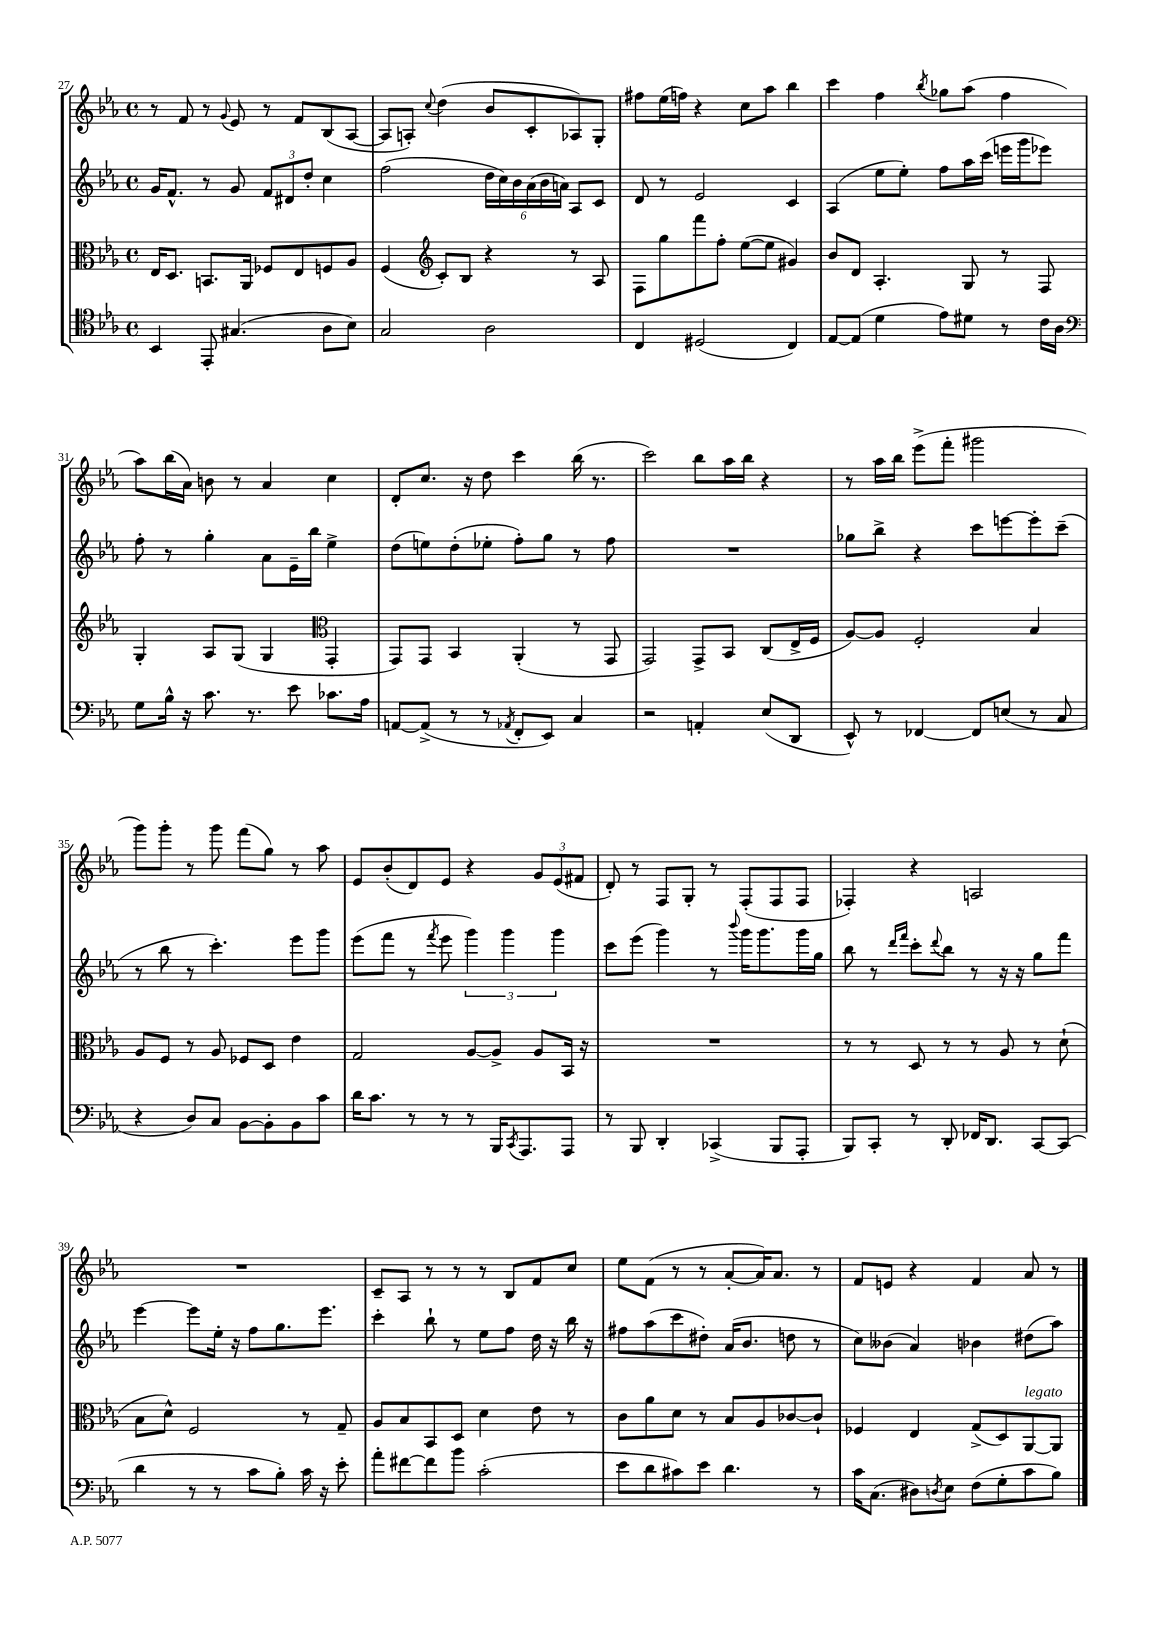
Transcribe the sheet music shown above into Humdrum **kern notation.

**kern	**kern	**kern	**kern
*staff4	*staff3	*staff2	*staff1
*clefC4	*clefC3	*clefG2	*clefG2
*k[b-e-a-]	*k[b-e-a-]	*k[b-e-a-]	*k[b-e-a-]
*M4/4	*M4/4	*M4/4	*M4/4
*met(c)	*met(c)	*met(c)	*met(c)
4BB-/	16E-/LK	16g/LK	8r
.	8.D/J	8.f^^/J	.
.	.	.	8f/
8EE-'/	8.BB/L	8r	8r
.	.	.	8qqg/
(4.G#/	.	8g/	8e-/
.	16AA-/Jk	.	.
.	8F-/L	12f/L	8r
.	.	12d#/	.
.	8E-/	.	8f/L
.	.	12dd'/J	.
8A-\L	8F/	4cc\	(8B-/
8B-\J)	8A-/J	.	[8A-/J
=	=	=	=
2G/	(4F/	(2ff\	8A-/]L
.	.	.	8A'/J)
*	*clefG2	*	*
.	.	.	8qqcc/
.	8c'/L)	.	(4dd\
.	8B-/J	.	.
2A-\	4r	24dd\LL	8b-/L
.	.	24cc\)	.
.	.	24b-\	.
.	.	(24a-\	8c'/
.	.	24b-\	.
.	.	24a\JJ)	.
.	8r	8A-/L	8A-/)
.	8A-/	8c/J	8G'/J
=	=	=	=
4C/	8F\L	8d/	8ff#\L
.	8gg\	8r	(16ee-\L
.	.	.	16ff\JJ)
(2D#/	8fff\	2e-/	4r
.	8ff'\J	.	.
.	([8ee-\L	.	8cc\L
.	8ee-\]J	.	8aa-\J
4C/)	4g#/)	4c/	4bb-\
=	=	=	=
[8E-/L	8b-/L	(4A-/	4ccc\
(8E-/]J	8d/J	.	.
4d\	4.A-'/	8ee-\L	4ff\
.	.	8ee-'\J)	.
.	.	.	8qbb-/
8e-\L)	.	8ff\L	8gg-\L
8d#\J	8G/	16aa-\L	(8aa-\J
.	.	(16ccc\JJ	.
8r	8r	16eee\LL	4ff\
.	.	16ggg\J	.
16c\LL	8F/	8eee-\J)	.
16A-\JJ	.	.	.
=	=	=	=
*clefF4	*	*	*
8G\L	4G'/	8ff'\	8aa-\L)
16B-^^\Jk	.	8r	(16bb-\L
16r	.	.	16a-\JJ)
8.c\	8A-/L	4gg'\	8b\
.	(8G/J	.	8r
8.r	.	.	.
.	4G/	8a-\L	4a-/
8e-\	.	16e-~\L	.
.	.	16bb-\JJ	.
*	*clefC3	*	*
8.c-\L	4GG'/	4ee-^\	4cc\
16A-\Jk	.	.	.
=	=	=	=
[8AA/L	8GG/L)	(8dd\L	8d'/L
(8AA^/]J	8GG/J	8ee\)	8.cc/J
8r	4BB-/	(8dd'\	.
.	.	.	16r
8r	.	8ee-'\J	8dd\
8qAA-/	.	.	.
8FF'/L	(4AA-'/	8ff'\L)	4ccc\
8EE-/J)	.	8gg\J	.
4C/	8r	8r	(16bb-\
.	.	.	8.r
.	8GG/	8ff\	.
=	=	=	=
2r	2GG/)	1r	2ccc\)
4AA'/	8GG^/L	.	8bb-\L
.	8BB-/J	.	16aa-\L
.	.	.	16bb-\JJ
(8E-/L	(8C/L	.	4r
8DD/J	16E-^/L	.	.
.	16F/JJ	.	.
=	=	=	=
8EE-^^/)	[8A-/L)	8gg-\L	8r
8r	8A-/]J	8bb-^\J	16aa-\LL
.	.	.	16bb-\JJ
[4FF-/	2F'/	4r	(8eee-^\L
.	.	.	8fff'\J
8FF-/]L	.	8ccc\L	2ggg#\
(8E/J	.	[8eee\	.
8r	4B-/	8eee'\]	.
8C/	.	(8ccc~\J	.
=	=	=	=
4r	8A-/L	8r	8ggg\L)
.	8F/J	8bb-\	8ggg'\J
8D/L)	8r	8r	8r
8C/J	8A-/	4.ccc'\)	8ggg\
[8BB-\L	8F-/L	.	(8fff\L
8BB-'\]	8D/J	.	8gg\J)
8BB-\	4e-\	8eee-\L	8r
8c\J	.	8ggg\J	8aa-\
=	=	=	=
16d\LK	2G/	(8eee-\L	8e-/L
8.c\J	.	.	.
.	.	8fff\J	(8b-'/
8r	.	8r	8d/)
.	.	8qfff/	.
8r	.	8eee-\	8e-/J
8r	[8A-/L	6ggg\)	4r
16BBB-/LK	8A-^/]J	.	.
.	.	6ggg\	.
8qCC/	.	.	.
8.AAA-/	.	.	.
.	8A-/L	.	12g/L
.	.	6ggg\	(12e-/
8AAA-/J	16BB-/Jk	.	.
.	.	.	12f#/J
.	16r	.	.
=	=	=	=
8r	1r	8ccc\L	8d'/)
8BBB-/	.	(8eee-\J	8r
4DD'/	.	4ggg\)	8F/L
.	.	.	8G'/J
(4CC-^/	.	8r	8r
.	.	8qqbbb-/	.
.	.	16ggg\LK	(8F'/L
.	.	8.ggg\	.
8BBB-/L	.	.	8F/
8AAA-'/J	.	16ggg\L	8F/J
.	.	16gg\JJ	.
=	=	=	=
8BBB-/L)	8r	8bb-\	4F-'/)
8CC'/J	8r	8r	.
.	.	16qqddd/LL	.
.	.	16qqfff/JJ	.
8r	8D/	8ccc'\L	4r
.	.	8qqddd/	.
8DD'/	8r	8bb-\J	.
16FF-/LK	8r	8r	2A/
8.DD/J	.	.	.
.	8A-/	16r	.
.	.	16r	.
[8CC/L	8r	8gg\L	.
(8CC/]J	(8d`\	8fff\J	.
=	=	=	=
4d\	8B-\L	[4eee-\	1r
.	8d^^\J)	.	.
8r	2F/	8eee-\]L	.
8r	.	16ee-'\Jk	.
.	.	16r	.
8c\L	.	8ff\L	.
8B-'\J)	.	8.gg\	.
16c\	8r	.	.
16r	.	8.eee-\J	.
8e-'\	8G~/	.	.
=	=	=	=
8a-'\L	8A-/L	4ccc'\	8c~/L
[8f#\	8B-/	.	8A-/J
8f#\]	8BB-/	8bb-`\	8r
8b-\J	8D/J	8r	8r
(2c'\	4d\	8ee-\L	8r
.	.	8ff\J	8B-/L
.	8e-\	16dd\	8f/
.	.	16r	.
.	8r	16bb-\	8cc/J
.	.	16r	.
=	=	=	=
8e-\L	8c\L	8ff#\L	8ee-\L
8d\	8a-\	(8aa-\	(8f\J
8c#\)	8d\J	8ccc\	8r
8e-\J	8r	8dd#'\J)	8r
4.d\	8B-/L	(16a-/LK	[8a-'/L
.	.	8.b-/J	.
.	8A-/	.	16a-/]K)
.	.	.	8.a-/J
.	[8c-/	8dd\	.
8r	8c-`/]J	8r	8r
=	=	=	=
16c\LK	4F-/	8cc\L)	8f/L
(8.C\J	.	.	.
.	.	(8b--\J	8e/J
8D#\L)	4E-/	4a-/)	4r
8qD/	.	.	.
8E-\J	.	.	.
(8F\L	(8G^/L	4b-\	4f/
8G'\	8D/)	.	.
8c\	[8AA-/	(8dd#\L	8a-/
8B-\J)	8AA-/]J	8aa-\J)	8r
==	==	==	==
*-	*-	*-	*-
